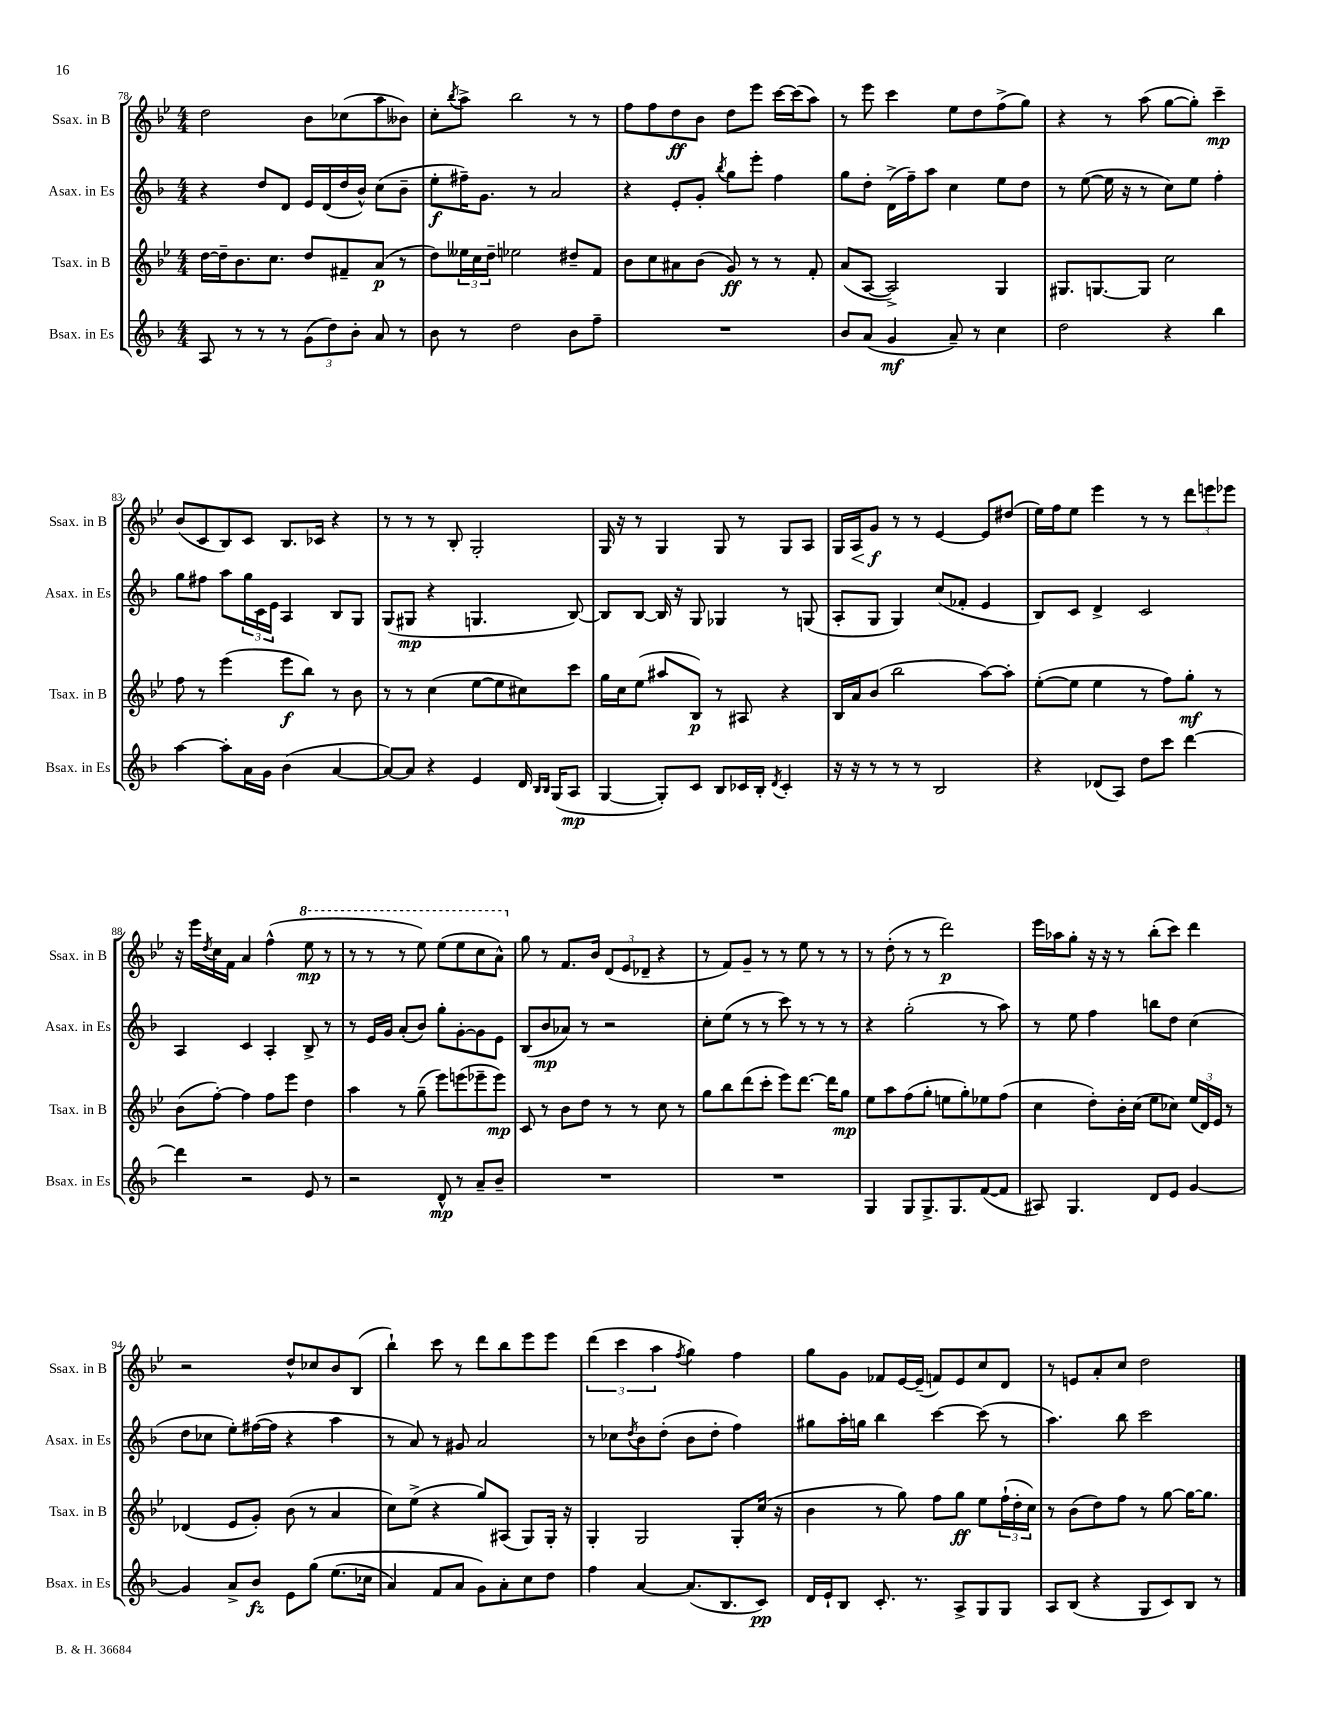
<<
\new StaffGroup <<
\new Staff = "s0" \with { instrumentName = "Ssax. in B" shortInstrumentName = "Ssax. in B" } {
    \clef treble \key bes \major \numericTimeSignature \time 4/4
    d''2 bes'8 ces''8( a''8 beses'8) |
    c''8-. \acciaccatura { bes''8 } a''8-> bes''2 r8 r8 |
    f''8 f''8 d''8\ff bes'8 d''8 ees'''8 c'''16~ c'''16( a''8) |
    r8 ees'''8 c'''4 ees''8 d''8 f''8->( g''8) |
    r4 r8 a''8( g''8~ g''8-.) c'''4--\mp |
    bes'8( c'8 bes8) c'8 bes8. ces'16 r4 |
    r8 r8 r8 bes8-. g2-. |
    g16 r16 r8 g4 g8 r8 g8 a8 |
    g16 a16\< g'8\f\! r8 r8 ees'4~ ees'8 dis''8( |
    ees''16) f''16 ees''8 ees'''4 r8 r8 \tuplet 3/2 { d'''8 e'''8 ees'''8 } |
    r16 ees'''16 \acciaccatura { d''8 } c''16 f'16 a'4 f''4-^( \ottava #1 ees'''8\mp r8 |
    r8 r8 r8 ees'''8) ees'''8( ees'''8 c'''8 a''8-^) \ottava #0 |
    g''8 r8 f'8. bes'16 \tuplet 3/2 { d'8( ees'8 des'8-- } r4 |
    r8 f'8) g'8-- r8 r8 ees''8 r8 r8 |
    r8 d''8-.( r8 r8 d'''2\p) |
    ees'''16 aes''16 g''8-. r16 r16 r8 bes''8-.( c'''8) d'''4 |
    r2 d''8-^ ces''8 bes'8 bes8( |
    bes''4-!) c'''8 r8 d'''8 bes''8 ees'''8 ees'''8 |
    \tuplet 3/2 { d'''4( c'''4 a''4 } \acciaccatura { f''8 } g''4) f''4 |
    g''8 g'8 fes'8 ees'16~ ees'16--( f'8) ees'8 c''8 d'8 |
    r8 e'8 a'8-. c''8 d''2 \bar "|." |
}
\new Staff = "s1" \with { instrumentName = "Asax. in Es" shortInstrumentName = "Asax. in Es" } {
    \clef treble \key f \major \numericTimeSignature \time 4/4
    r4 d''8 d'8 e'16 d'16( d''16 bes'16-^) c''8( bes'8-- |
    e''8-.\f fis''16--) g'8. r8 a'2 |
    r4 e'8-. g'8-. \acciaccatura { bes''8 } g''8 e'''8-. f''4 |
    g''8 d''8-. d'16->( f''16--) a''8 c''4 e''8 d''8 |
    r8 e''8~( e''16 r16 r8 c''8) e''8 f''4-. |
    g''8 fis''8 a''8 \tuplet 3/2 { g''16 c'16 e'16 } a4 bes8 g8 |
    g8( gis8\mp r4 g4. bes8~) |
    bes8 bes8~ bes16 r16 g8 ges4 r8 g8( |
    a8-. g8 g4) c''8( fes'8-. e'4 |
    bes8) c'8 d'4-> c'2 |
    a4 c'4 a4-. bes8-> r8 |
    r8 e'16 g'16 a'8-.( bes'8) g''8-. g'8~-. g'8 e'8 |
    bes8( bes'8\mp aes'8) r8 r2 |
    c''8-. e''8( r8 r8 c'''8) r8 r8 r8 |
    r4 g''2-.( r8 a''8) |
    r8 e''8 f''4 b''8 d''8 c''4( |
    d''8 ces''8 e''8-.) fis''16~( fis''16 r4 a''4 |
    r8 a'8) r8 gis'8 a'2 |
    r8 ces''8 \acciaccatura { d''8 } bes'8 d''8-.( bes'8 d''8-. f''4) |
    gis''8 a''16-. g''16 bes''4 c'''4~ c'''8( r8 |
    a''4.) bes''8 c'''2 \bar "|." |
}
\new Staff = "s2" \with { instrumentName = "Tsax. in B" shortInstrumentName = "Tsax. in B" } {
    \clef treble \key bes \major \numericTimeSignature \time 4/4
    d''16~ d''16-- bes'8. c''8. d''8 fis'8-- a'8\p( r8 |
    d''8) \tuplet 3/2 { eeses''16 c''16 d''16-- } ees''2 dis''8-- f'8 |
    bes'8 c''8 ais'8 bes'8( g'8\ff) r8 r8 f'8-. |
    a'8( a8~ a2->) g4 |
    gis8. g8.~ g8 c''2 |
    f''8 r8 ees'''4( ees'''8\f bes''8) r8 bes'8 |
    r8 r8 c''4( ees''8~ ees''8 cis''8) c'''8 |
    g''16 c''16 ees''8( ais''8 bes8\p) r8 ais8 r4 |
    bes16 a'16 bes'8( bes''2 a''8~) a''8-. |
    ees''8~-.( ees''8 ees''4 r8 f''8) g''8-.\mf r8 |
    bes'8( f''8~-.) f''4 f''8 ees'''8 d''4 |
    a''4 r8 g''8--( ees'''8) e'''8( ees'''8-- ees'''8\mp) |
    c'8 r8 bes'8 d''8 r8 r8 c''8 r8 |
    g''8 bes''8 d'''8( c'''8-. ees'''8) d'''8.~ d'''16 g''8\mp |
    ees''8 a''8 f''8( g''8-. e''8 g''8-.) ees''8 f''8( |
    c''4 d''8-.) bes'16-. c''16( ees''8 ces''8) \tuplet 3/2 { ees''16( d'16) ees'16 } r8 |
    des'4( ees'8 g'8-.) bes'8( r8 a'4 |
    c''8) ees''8->( r4 g''8) ais8( g8) g16-. r16 |
    g4-. g2 g8-. c''16( r16 |
    bes'4 r8 g''8) f''8 g''8\ff ees''8 \tuplet 3/2 { f''16-!( d''16-. c''16) } |
    r8 bes'8( d''8) f''8 r8 g''8~ g''16~ g''8. \bar "|." |
}
\new Staff = "s3" \with { instrumentName = "Bsax. in Es" shortInstrumentName = "Bsax. in Es" } {
    \clef treble \key f \major \numericTimeSignature \time 4/4
    a8 r8 r8 r8 \tuplet 3/2 { g'8( d''8) bes'8-. } a'8 r8 |
    bes'8 r8 d''2 bes'8 f''8-- |
    R1 |
    bes'8 a'8( g'4\mf a'8--) r8 c''4 |
    d''2 r4 bes''4 |
    a''4~ a''8-. a'16 g'16 bes'4( a'4~ |
    a'8~) a'8 r4 e'4 d'16 \grace { bes16 bes16 } g16( a8\mp |
    g4~ g8-.) c'8 bes8 ces'16 bes16-. \acciaccatura { d'8 } ces'4-. |
    r16 r16 r8 r8 r8 bes2 |
    r4 des'8( a8) d''8 c'''8 d'''4~ |
    d'''4 r2 e'8 r8 |
    r2 d'8-^\mp r8 a'8-- bes'8-- |
    R1 |
    R1 |
    g4 g8 g8.-> g8. f'8~( f'8 |
    ais8) g4. d'8 e'8 g'4~ |
    g'4 a'8-> bes'8\fz e'8 g''8\( e''8.( ces''16 |
    a'4) f'8 a'8 g'8\) a'8-. c''8 d''8 |
    f''4 a'4~ a'8.( bes8. c'8\pp) |
    d'16 e'16-! bes8 c'8.-. r8. a8-> g8 g8 |
    a8 bes8( r4 g8 c'8) bes8 r8 \bar "|." |
}
>>
>>
\layout { \context { \Score currentBarNumber = #78 } }
